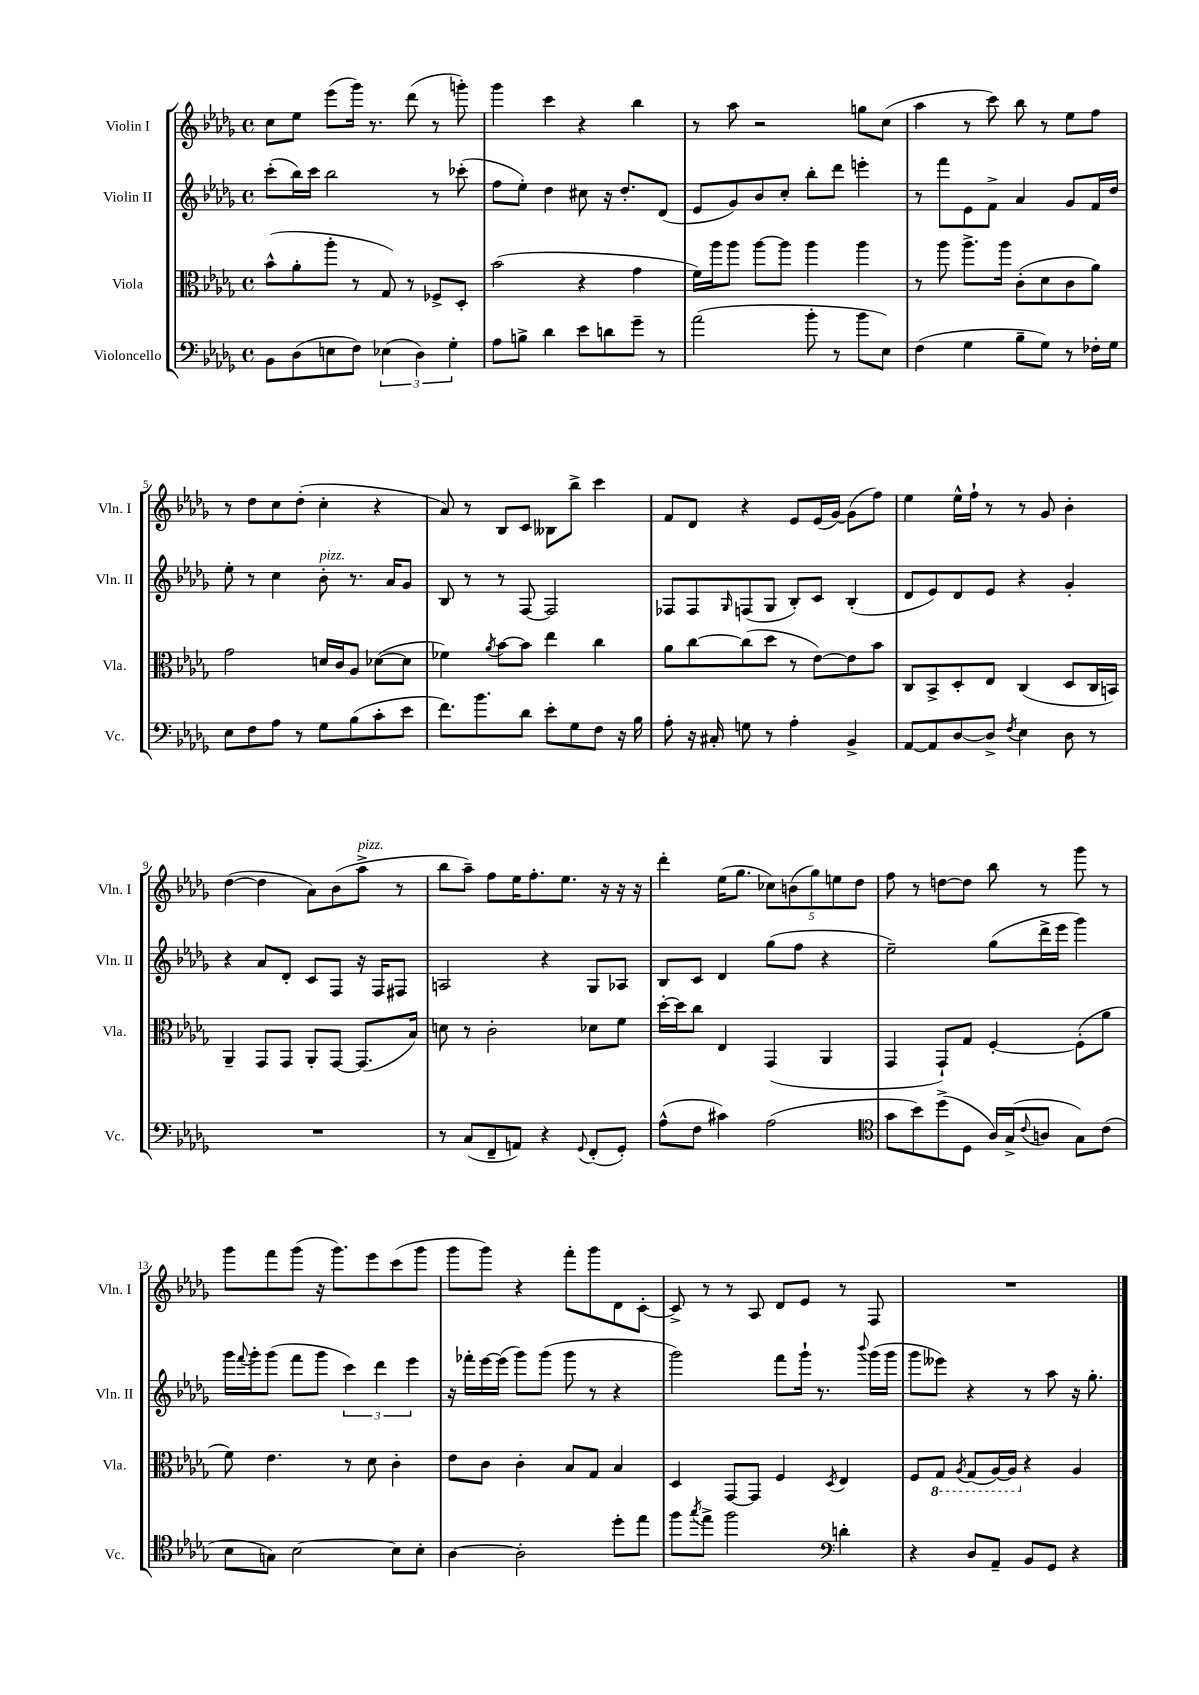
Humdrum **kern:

**kern	**kern	**kern	**kern
*part4	*part3	*part2	*part1
*staff4	*staff3	*staff2	*staff1
*I"Violoncello	*I"Viola	*I"Violin II	*I"Violin I
*I'Vc.	*I'Vla.	*I'Vln. II	*I'Vln. I
*clefF4	*clefC3	*clefG2	*clefG2
*k[b-e-a-d-g-]	*k[b-e-a-d-g-]	*k[b-e-a-d-g-]	*k[b-e-a-d-g-]
*M4/4	*M4/4	*M4/4	*M4/4
*met(c)	*met(c)	*met(c)	*met(c)
=1	=1	=1	=1
8BB-\L	(8b-^^\L	(8ccc'\L	8cc\L
(8D-\	8a-'\	16bb-\L)	8ee-\J
.	.	16ccc\JJ	.
8En\	8aa-'\J	2bb-\	(8eee-\L
8F\J)	8r	.	16ggg-\Jk)
.	.	.	8.r
(6E-X\	8G-/)	.	.
.	8r	.	(8ddd-\
6D-\)	.	.	.
.	8F-X^/L	8r	8r
6G-'\	.	.	.
.	8D-'/J	(8ccc-X'\	8gggn'\)
=2	=2	=2	=2
8A-\L	(2b-\	8ff\L	4ggg-\
8Bn^\J	.	8ee-'\J)	.
4d-\	.	4dd-\	4ccc\
8e-\L	4r	8cc#X\	4r
8dn\	.	16r	.
.	.	8.dd-'/L	.
8g-~\J	4g-\	.	4bb-\
8r	.	(8d-/J	.
=3	=3	=3	=3
(2a-\	16f\LL)	8e-/L	8r
.	16aa-\J	.	.
.	8aa-\J	8g-/)	8aa-\
.	[8aa-\L	8b-/	2r
.	8aa-\J]	8cc'/J	.
8b-'\	4aa-\	8bb-'\L	.
8r	.	8ddd-\J	.
8b-\L	4aa-\	4eeen'\	8ggn\L
8E-\J)	.	.	(8cc\J
=4	=4	=4	=4
(4F\	8r	8r	4aa-\
.	8aa-\	8fff\L	.
4G-\	8.aa-^\L	8e-\	8r
.	.	8f^\J	8ccc\)
.	16aa-\Jk	.	.
8B-~\L	(8c'\L	4a-/	8bb-\
8G-\J)	8d-\	.	8r
8r	8c\	8g-/L	8ee-\L
16F-X'\LL	8a-\J)	16f/L	8ff\J
16G-\JJ	.	16dd-/JJ	.
!!LO:LB:g=z
=5	=5	=5	=5
8E-\L	2g-\	8ee-'\	8r
8F\	.	8r	8dd-\L
8A-\J	.	4cc\	8cc\
8r	.	.	(8dd-'\J
!	!	!LO:TX:a:i:t=pizz.	!
8G-\L	16dn/LL	8b-'\	4cc'\
.	16c/J	.	.
(8B-\	8A-/J	8.r	.
8c'\	([8d-X\L	.	4r
.	.	16a-/KL	.
8e-\J	8d-\J]	8g-/J	.
=6	=6	=6	=6
8.f\L)	4f-X\)	8B-/	8a-/)
.	.	8r	8r
8.b-\	.	.	.
.	8qa-/	.	.
.	[8b-\L	8r	8B-/L
8d-\J	8b-\J]	[8F/	8c/J
8e-'\L	4ee-\	2F/]	8B--X\L
8G-\	.	.	8bb-^\J
8F\J	4cc\	.	4ccc\
16r	.	.	.
16B-\	.	.	.
=7	=7	=7	=7
8A-'\	8a-\L	8F-X/L	8f/L
16r	[8cc\	8F-/	8d-/J
16C#X'/	.	.	.
.	.	16qqG-/	.
8Gn\	(8cc\]	(8Fn/	4r
8r	8dd-\J	8G-/J	.
4A-'\	8r	8B-'/L)	8e-/L
.	[8e-\L)	8c/J	(16e-/L
.	.	.	[16g-/JJ)
4BB-^/	8e-\]	(4B-'/	(8g-\L]
.	8b-\J	.	8ff\J)
=8	=8	=8	=8
[8AA-/L	8C/L	8d-/L	4ee-\
8AA-/]	8BB-^/	8e-/)	.
[8D-/	8D-'/	8d-/	16ee-^^\LL
.	.	.	16ff`\JJ
8D-^/J]	8E-/J	8e-/J	8r
8qF/	.	.	.
4E-\	(4C/	4r	8r
.	.	.	8g-/
8D-\	8D-/L	4g-'/	4b-'\
8r	16C/L	.	.
.	16BBn/JJ)	.	.
!!LO:LB:g=z
=9	=9	=9	=9
1r	4AA-~/	4r	([4dd-\
.	8GG-/L	8a-/L	4dd-\]
.	8GG-/J	8d-'/J	.
.	8AA-'/L	8c/L	8a-\L)
.	[8GG-/J	8F/J	(8b-\
!	!	!	!LO:TX:a:i:t=pizz.
.	(8.GG-/L]	16r	8aa-^\J
.	.	16F/KL	.
.	.	8F#X/J	8r
.	16B-/Jk)	.	.
=10	=10	=10	=10
8r	8dn\	2An/	8bb-\L
(8C/L	8r	.	8aa-~\J)
8FF~/	2c'\	.	8ff\L
8AAn/J)	.	.	16ee-\K
.	.	.	8.ff'\
4r	.	4r	.
.	.	.	8.ee-\J
8qqGG-/	.	.	.
(8FF'/L	8d-X\L	8G-/L	.
.	.	.	16r
8GG-'/J)	8f\J	8A-X/J	16r
.	.	.	16r
=11	=11	=11	=11
(8A-^^\L	[16dd-'\LL	8B-/L	4ddd-'\
.	16dd-\J]	.	.
8F\J	8cc\J	8c/J	.
4c#X\)	4E-/	4d-/	(16ee-\KL
.	.	.	8.gg-\J
(2A-\	(4GG-/	(8gg-\L	10cc-X\L)
.	.	.	(10bn\
.	.	8ff\J	.
.	.	.	10gg-\)
.	4AA-/	4r	.
.	.	.	10een\
.	.	.	10dd-\J
=12	=12	=12	=12
*clefC4	*	*	*
8g-\L	4GG-/	2ee-~\)	8ff\
8b-\)	.	.	8r
(8dd-^\	8GG-`/L)	.	[8ddn\L
8D-\J	8G-/J	.	8dd\J]
16A-/LL)	[4F'/	(8gg-\L	8bb-\
(16G-^/J	.	.	.
8qqc/	.	.	.
8An/J	.	16ddd-^\L	8r
.	.	16eee-\JJ	.
8G-\L)	(8F'\L]	4ggg-\)	8ggg-\
(8c\J	8a-\J	.	8r
!!LO:LB:g=z
=13	=13	=13	=13
8B-\L	8f\)	16ggg-\LL	8ggg-\L
.	.	8qqfff/	.
.	.	16ggg-'\J	.
8Gn\J)	4.e-\	(8ggg-\J	8fff\
[2B-\	.	8fff\L	(8ggg-\J
.	.	8ggg-\J	16r
.	.	.	8.ggg-\L)
.	8r	6ccc\)	.
.	8d-\	.	8eee-\
.	.	6ddd-\	.
8B-\L]	4c'\	.	(8ccc\
.	.	6eee-\	.
8B-'\J	.	.	8ggg-\J
=14	=14	=14	=14
[4A-\	8e-\L	16r	8ggg-\L
.	.	16fff-X'\LL	.
.	8c\J	[16eee-\	8ggg-\J)
.	.	(16eee-\JJ]	.
2A-'\]	4c'\	8ggg-\L)	4r
.	.	(8ggg-\J	.
.	8B-/L	8ggg-\	8fff'\L
.	8G-/J	8r	8ggg-\
8dd-'\L	4B-/	4r	8d-\
8ee-\J	.	.	[8c'\J
=15	=15	=15	=15
8ff\L	4D-/	2ggg-\)	8c^/]
8qgg-/	.	.	.
8ee-^\J	.	.	8r
2ff\	[8GG-/L	.	8r
.	8GG-/J]	.	8A-/
.	4F/	8fff\L	8d-/L
.	.	16ggg-`\Jk	8e-/J
.	.	8.r	.
*clefF4	*	*	*
.	8qD-/	.	.
4dn'\	4E-/	.	8r
.	.	8qqbbb-/	.
.	.	(16ggg-\LL	8F/
.	.	16ggg-\JJ	.
=16	=16	=16	=16
4r	8F/L	8ggg-\L	1r
*	*8ba	*	*
.	8GG-/J	8eee--X\J)	.
.	8qAA-/	.	.
8D-/L	(8GG-/L	4r	.
8AA-~/J	[16AA-/L)	.	.
.	16AA-/JJ]	.	.
*	*X8ba	*	*
8BB-/L	4r	8r	.
8GG-/J	.	8aa-\	.
4r	4A-/	16r	.
.	.	8.gg-'\	.
==	==	==	==
*-	*-	*-	*-
